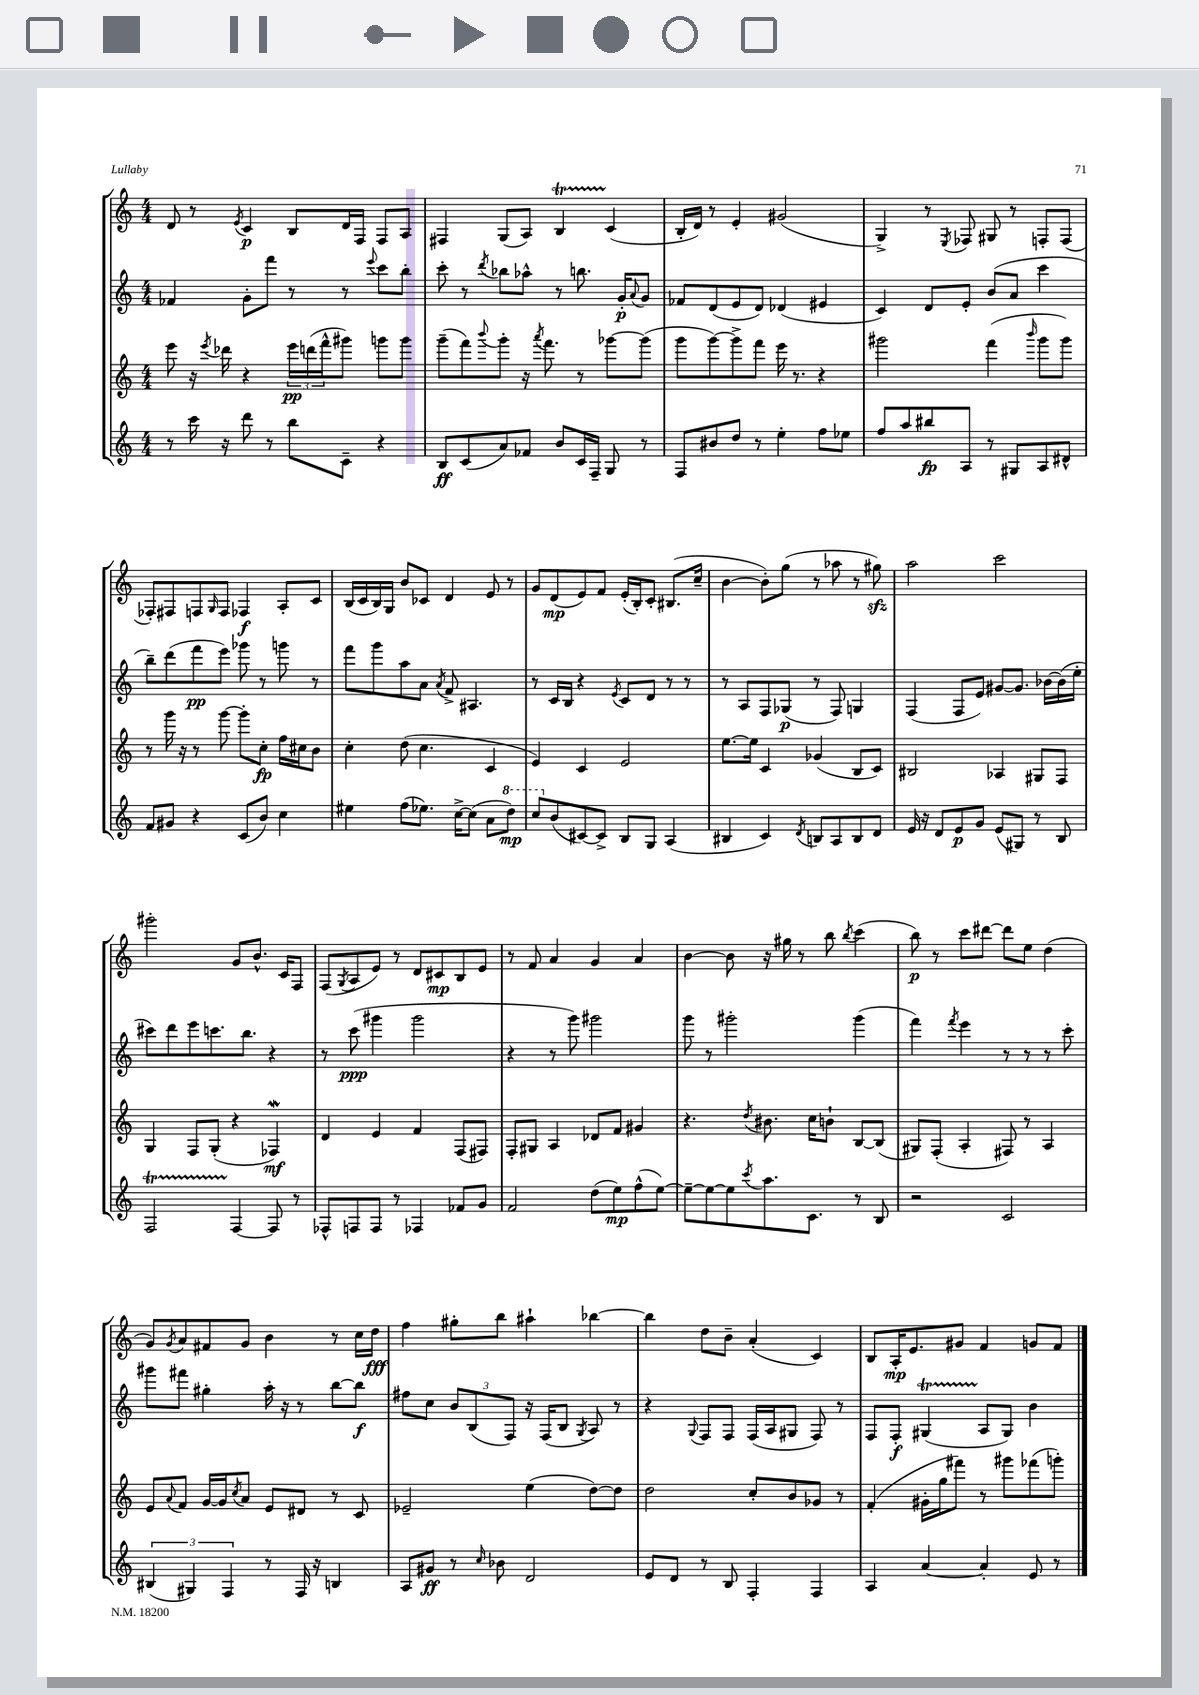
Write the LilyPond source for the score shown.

<<
\new StaffGroup <<
\new Staff = "s0" {
    \clef treble \key c \major \numericTimeSignature \time 4/4
    d'8 r8 \acciaccatura { e'8 } c'4\p b8 d'16 f16 f8 a8 |
    fis4 g8( a8) b4\startTrillSpan c'4\stopTrillSpan( |
    b16-. d'16) r8 e'4-. gis'2( |
    g4->) r8 \acciaccatura { e8 } fes8 gis8 r8 f8-. f8( |
    fes8-.) fis8 f8 \grace { g16 } f8 fes4\f a8-. c'8 |
    b16( c'16 b16) g16 b'8 ces'8 d'4 e'8 r8 |
    g'8 d'8\mp( e'8) f'8 e'16-.( b16-.) c'8-. bis8.( c''16-- |
    b'4~ b'8-.) g''8( r8 aes''8 r8 gis''8\sfz) |
    a''2 c'''2 |
    gis'''2-. g'8 b'8.-^ c'16 f8 |
    f8( \acciaccatura { g8 } a8 e'8) r8 d'8 cis'8\mp b8 e'8 |
    r8 f'8 a'4 g'4 a'4 |
    b'4~ b'8 r16 gis''16 r8 b''8 \acciaccatura { b''8 } c'''4( |
    b''8\p) r8 c'''8 dis'''8~ dis'''8 e''8 d''4( |
    g'8) \acciaccatura { g'8 } a'8 fis'8 g'8 b'4 r8 c''16 d''16\fff |
    f''4 gis''8-. b''8 ais''4-! bes''4~ |
    bes''4 d''8 b'8-- a'4-.( c'4) |
    b8 a16-.\mp e'8. gis'8 f'4 g'8 f'8 \bar "|." |
}
\new Staff = "s1" {
    \clef treble \key c \major \numericTimeSignature \time 4/4
    fes'4 g'8-. f'''8 r8 r8 \appoggiatura { e'''8 } c'''8 b''8-. |
    c'''8-. r8 \acciaccatura { d'''8 } bes''8 aes''8-^ r8 b''8. g'16-.\p \appoggiatura { a'8 } g'8 |
    fes'8 d'8( e'8 d'8) des'4( eis'4 |
    c'4) d'8 e'8-. b'8( a'8 c'''4 |
    b''8--) d'''8( f'''8\pp e'''8) ges'''8 r8 g'''8 r8 |
    f'''8 g'''8 a''8 a'8 \acciaccatura { a'8 } f'8-> ais4. |
    r8 c'16 b16 r4 \acciaccatura { e'8 } c'8 d'8 r8 r8 |
    r8 a8 f8 ges8\p( r8 f8) g4 |
    f4( f8 e'8) gis'8~ gis'8. bes'16~ bes'16( e''16-. |
    cis'''8) d'''8 e'''8 c'''8. b''8. r4 |
    r8 c'''8\ppp( gis'''4 gis'''2 |
    r4 r8 g'''8) gis'''2 |
    g'''8 r8 gis'''2-. gis'''4( |
    f'''4) \acciaccatura { f'''8 } e'''4 r8 r8 r8 c'''8-. |
    gis'''8 fis'''8 gis''4-. a''16-. r16 r8 b''8~ b''8\f |
    fis''8 c''8 \tuplet 3/2 { b'8 b8( f8) } r16 f16( b8 \acciaccatura { g8 } a8) r8 |
    r4 \appoggiatura { g8 } f8 f8 f16( a16 gis8 f8) r8 |
    f8 f8-.\f gis4\startTrillSpan( a8\stopTrillSpan gis8) b'4 \bar "|." |
}
\new Staff = "s2" {
    \clef treble \key c \major \numericTimeSignature \time 4/4
    e'''8 r16 \acciaccatura { e'''8 } des'''16 r4 \tuplet 3/2 { e'''16\pp d'''16( f'''16-^ } gis'''8) g'''8 g'''8 |
    g'''8--( f'''8) \appoggiatura { b'''8 } g'''8-. r16 \acciaccatura { a'''8 } f'''8. r8 ges'''8~ ges'''8( |
    g'''8 g'''8~) g'''8-> f'''8 e'''16 r8. r4 |
    gis'''2 f'''4( \grace { b'''16 } gis'''8 gis'''8) |
    r8 g'''16 r16 r8 g'''8~ g'''8-. c''8-.\fp f''16 cis''16 b'8 |
    c''4-. d''8( c''4. c'4 |
    e'4) c'4 e'2 |
    e''8.~ e''16 c'4 ges'4( b8 c'8) |
    bis2 aes4 gis8 f8 |
    g4 f8 g8-.( r4 fes4\mordent\mf) |
    d'4 e'4 f'4 f8( fis8) |
    f8-. gis8 a4 des'8 f'8 gis'4 |
    r4. \acciaccatura { d''8 } bis'8. c''16 b'8-! b8~ b8( |
    gis8) f8-.( a4-. fis8) r8 a4 |
    e'8 \appoggiatura { a'8 } f'8 g'16~ g'16 \acciaccatura { c''8 } a'8 e'8 dis'8 r8 c'8 |
    ees'2-- e''4( d''8~) d''8 |
    d''2 c''8-. b'8 ges'8 r8 |
    f'4-.( gis'16-. g''16 fis'''8) r8 gis'''8 fes'''8( g'''8-.) \bar "|." |
}
\new Staff = "s3" {
    \clef treble \key c \major \numericTimeSignature \time 4/4
    r8 c'''16 r16 d'''8 r8 b''8 c'8-- r4 |
    b8\ff c'8( a'8) fes'8 b'8 c'16 f16-- g8 r8 |
    f8 bis'8 d''8 r8 e''4-. f''8 ees''8 |
    f''8 a''8 bis''8\fp a8 r8 gis8 a8 dis'8-^ |
    f'8 gis'8 r4 c'8( b'8) c''4 |
    eis''4 f''8( ees''8.) c''16~-> c''8( a'8 \ottava #1 d'''8\mp) |
    c'''8 \ottava #0 b'8( cis'8~) cis'8-> b8 g8 a4( |
    bis4 c'4) \acciaccatura { d'8 } b8 a8 b8 d'8 |
    e'16 r16 d'8 e'8\p g'8 e'8( gis8) r8 b8 |
    f2\startTrillSpan f4~\stopTrillSpan f8 r8 |
    fes8-^ f8 f8 r8 fes4 fes'8 g'8 |
    f'2 d''8( e''8\mp) f''8-^( e''8~) |
    e''8~-- e''8~ e''8 \acciaccatura { c'''8 } a''8. c'8. r8 b8 |
    r2 c'2 |
    \tuplet 3/2 { bis4( gis4) f4 } r8 f16 r16 b4 |
    a8 gis'8\ff r8 \grace { c''16 } bes'8 d'2 |
    e'8 d'8 r8 b8 f4-. f4 |
    a4 a'4~ a'4-. e'8 r8 \bar "|." |
}
>>
>>
\layout { \context { \Score \remove "Bar_number_engraver" } }
